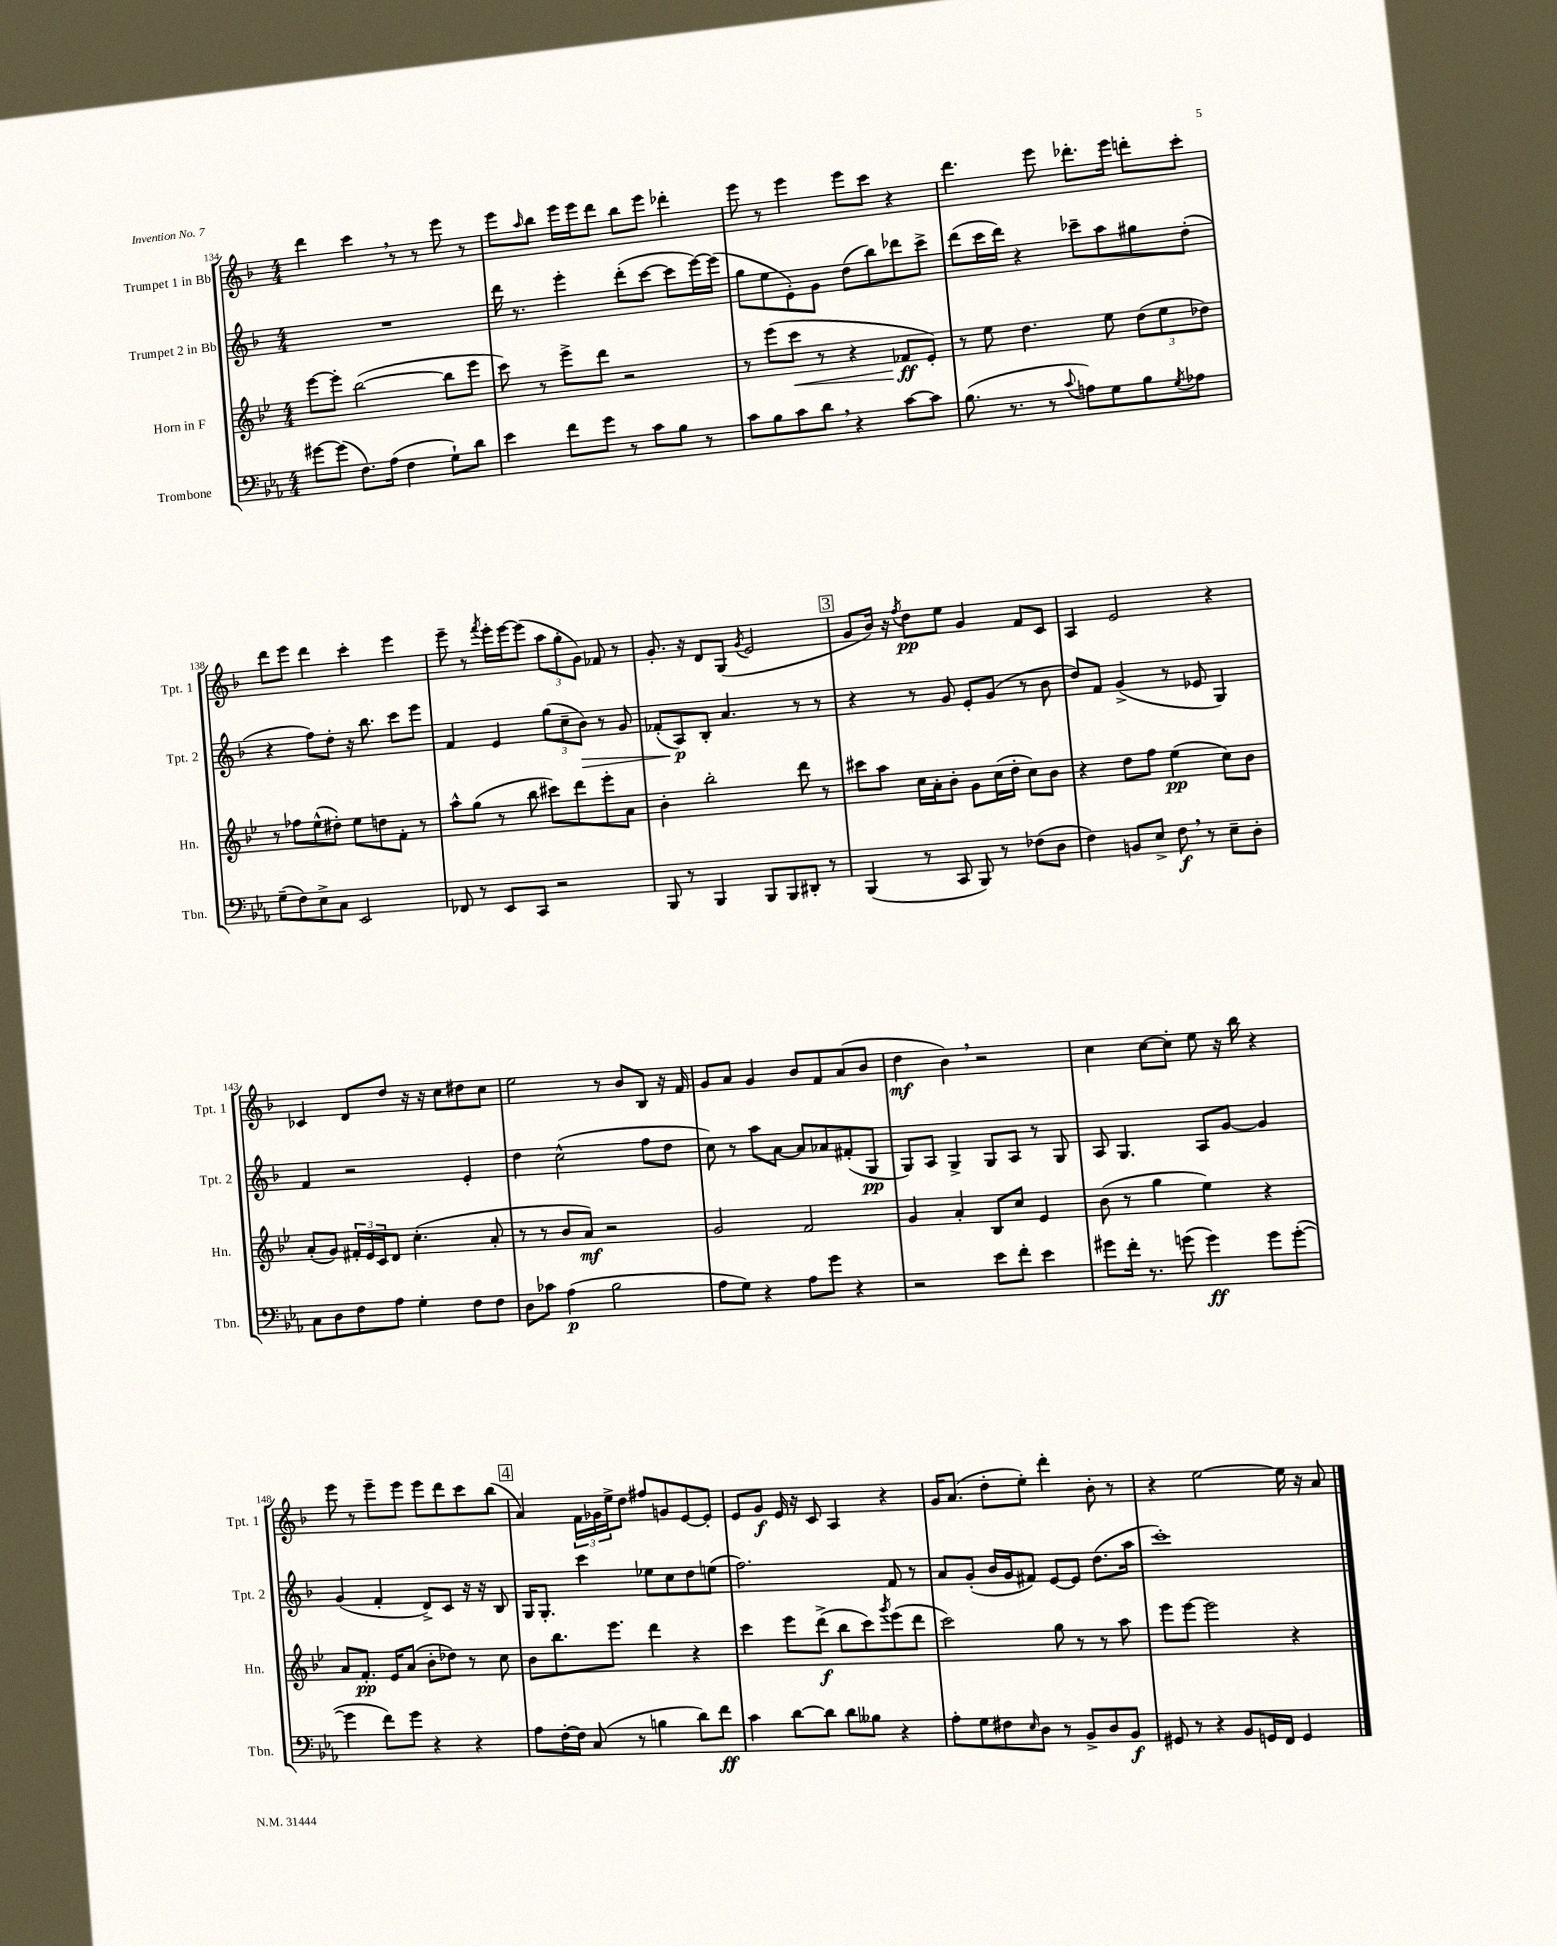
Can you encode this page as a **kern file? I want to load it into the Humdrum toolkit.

**kern	**dynam	**kern	**dynam	**kern	**dynam	**kern	**dynam
*part4	*part4	*part3	*part3	*part2	*part2	*part1	*part1
*staff4	*staff4	*staff3	*staff3	*staff2	*staff2	*staff1	*staff1
*I"Trombone	*	*I"Horn in F	*	*I"Trumpet 2 in Bb	*	*I"Trumpet 1 in Bb	*
*I'Tbn.	*	*I'Hn.	*	*I'Tpt. 2	*	*I'Tpt. 1	*
*clefF4	*	*clefG2	*	*clefG2	*	*clefG2	*
*k[b-e-a-]	*	*k[b-e-]	*	*k[b-]	*	*k[b-]	*
*M4/4	*	*M4/4	*	*M4/4	*	*M4/4	*
=134	=134	=134	=134	=134	=134	=134	=134
[8g#X\L	.	[8eee-\L	.	1r	.	4ddd\	.
(8g#\J]	.	8eee-'\J]	.	.	.	.	.
8.F\L)	.	([2bb-\	.	.	.	4ccc,\	.
(16A-\Jk	.	.	.	.	.	.	.
4F\	.	.	.	.	.	8r	.
.	.	.	.	.	.	8r	.
8G`\L)	.	8bb-\L]	.	.	.	8eee\	.
8d\J	.	8eee-\J	.	.	.	8r	.
=135	=135	=135	=135	=135	=135	=135	=135
4e-\	.	8ccc\)	.	16ddd\	.	8eee\L	.
.	.	.	.	8.r	.	.	.
.	.	.	.	.	.	16qqaa/	.
.	.	8r	.	.	.	8bb-\J	.
8f\L	.	8eee-^\L	.	4eee'\	.	16eee\LL	.
.	.	.	.	.	.	16eee\J	.
8g\J	.	8ddd\J	.	.	.	8ddd\J	.
8r	.	2r	.	(8ddd'\L	.	8bb-\L	.
8c\L	.	.	.	[8ccc\J	.	8eee\J	.
8B-\J	.	.	.	8ccc\L]	.	4ddd-X'\	.
8r	.	.	.	[16eee\L)	.	.	.
.	.	.	.	(16eee\JJ]	.	.	.
=136	=136	=136	=136	=136	=136	=136	=136
8c\L	.	8r	.	8gg\L	.	8eee\	.
8B-\	.	(8eee-\L	.	8ee\	.	8r	.
!	!	!	!LO:HP:b	!	!	!	!
8c\	.	8ccc\J	<	8e'\)	.	4eee\	.
8d,\J	.	8r	.	8g\J	.	.	.
4r	.	4r	.	(8dd\L	.	8eee\L	.
.	.	.	.	8bb-\)	.	8ccc\J	.
[8c\L	.	8f-X/L	ff	8ddd-X\	.	4r	.
8c\J]	.	8e-'/J)	[	8ccc^\J	.	.	.
=137	=137	=137	=137	=137	=137	=137	=137
(8.B-\	.	8r	.	(8ddd\L	.	4.ddd\	.
.	.	8ee-\	.	16ccc\L	.	.	.
8.r	.	.	.	16ddd\JJ)	.	.	.
.	.	4.dd\	.	4r	.	.	.
8r	.	.	.	.	.	8eee\	.
8qqc/	.	.	.	.	.	.	.
8An\L)	.	.	.	8ccc-X~\L	.	8.ddd-X'\L	.
8G\	.	8ee-\	.	8aa\	.	.	.
.	.	.	.	.	.	16eee\Jk	.
8B-\	.	(12dd\L	.	8gg#X\	.	8dddn'\L	.
.	.	12ee-\	.	.	.	.	.
8qG/	.	.	.	.	.	.	.
8A-X\J	.	.	.	(8dd'\J	.	8ccc'\J	.
.	.	12dd-X\J)	.	.	.	.	.
!!LO:LB:g=z
=138	=138	=138	=138	=138	=138	=138	=138
(8G~\L	.	8r	.	4r	.	8ddd\L	.
8F\)	.	8ff-X\L	.	.	.	8eee\J	.
8E-^\	.	(8ee-^^\	.	8ff\L)	.	4ddd\	.
8C\J	.	8dd#X'\J)	.	8dd'\J	.	.	.
2EE-/	.	8ee-\L	.	16r	.	4ccc'\	.
.	.	.	.	8.bb-\	.	.	.
.	.	8ddn\	.	.	.	.	.
.	.	8f'\J	.	8ccc\L	.	4eee\	.
.	.	8r	.	8eee\J	.	.	.
=139	=139	=139	=139	=139	=139	=139	=139
8FF-X/	.	8aa^^\L	.	4f/	.	8eee~\	.
8r	.	(8gg\J	.	.	.	8r	.
.	.	.	.	.	.	8qfff/	.
8EE-/L	.	8r	.	4e/	.	16eee'\LL	.
.	.	.	.	.	.	[16eee\J	.
8CC/J	.	8bb-\	.	.	.	(8eee\J]	.
2r	.	8ccc#X\L)	.	(12gg\L	.	12aa\L	.
.	.	.	.	12cc~\	.	12gg'\	.
.	.	8ddd\	.	.	.	.	.
!	!	!	!	!	!LO:HP:b	!	!
.	.	.	.	12b-\J)	>	12g\J)	.
.	.	8eee-'\	.	8r	.	8f-X/	.
.	.	8a\J	.	8g/	.	8r	.
=140	=140	=140	=140	=140	=140	=140	=140
8BBB-/	.	4b-'\	.	(8f-X'/L	.	8.g'/	.
8r	.	.	.	8A/)	p	.	.
.	.	.	.	.	.	16r	.
4BBB-/	.	2bb-'\	.	8B-'/J	]	8d/L	.
.	.	.	.	4.a/	.	(8G/J	.
.	.	.	.	.	.	8qg/	.
8BBB-/L	.	.	.	.	.	2e/	.
8BBB-/	.	.	.	.	.	.	.
8DD#X'/J	.	8ddd\	.	8r	.	.	.
8r	.	8r	.	8r	.	.	.
!!LO:REH:place=s1:t=3
=141	=141	=141	=141	=141	=141	=141	=141
(4BBB-/	.	8ccc#X\L	.	4r	.	8g/L	.
.	.	8aa\J	.	.	.	16b-/Jk)	.
.	.	.	.	.	.	16r	.
.	.	.	.	.	.	8qff/	.
8r	.	16cc\LL	.	8r	.	8dd\L	pp
.	.	16a'\J	.	.	.	.	.
8CC/	.	8b-'\J	.	8g/	.	8ee\J	.
8BBB-/)	.	8g\L	.	8e'/L	.	4g/	.
8r	.	(16cc\L	.	(8g/J	.	.	.
.	.	16dd'\JJ	.	.	.	.	.
(8F-X\L	.	8cc\L)	.	8r	.	8f/L	.
8D\J	.	8b-\J	.	8b-\	.	8c/J	.
=142	=142	=142	=142	=142	=142	=142	=142
4F\)	.	4r	.	8dd/L)	.	4A/	.
.	.	.	.	8f/J	.	.	.
8BBn/L	.	8dd\L	.	(4g^/	.	2e/	.
8E-^/J	.	8ff\J	.	.	.	.	.
8F,\	f	(4ee-\	pp	8r	.	.	.
8r	.	.	.	8e-X/	.	.	.
8E-~\L	.	8cc\L)	.	4G/)	.	4r	.
8D'\J	.	8b-\J	.	.	.	.	.
!!LO:LB:g=z
=143	=143	=143	=143	=143	=143	=143	=143
8C\L	.	(8a'/L	.	4f/	.	4c-X/	.
8D\	.	8g/J)	.	.	.	.	.
8F\	.	24f#X'/LL	.	2r	.	8d/L	.
.	.	24e-/	.	.	.	.	.
.	.	24c/J	.	.	.	.	.
8A-\J	.	8d/J	.	.	.	8dd/J	.
4G'\	.	(4.cc'\	.	.	.	16r	.
.	.	.	.	.	.	16r	.
.	.	.	.	.	.	8cc\L	.
8F\L	.	.	.	4e'/	.	8dd#X\	.
8F\J	.	8a'/	.	.	.	8cc\J	.
=144	=144	=144	=144	=144	=144	=144	=144
8D\L	.	8r	.	4dd\	.	2ee\	.
8c-X\J	.	8r	.	.	.	.	.
(4A-\	p	8b-/L	.	(2cc^^\	.	.	.
.	.	8a/J)	mf	.	.	.	.
2B-\	.	2r	.	.	.	8r	.
.	.	.	.	.	.	8b-/L	.
.	.	.	.	8ff\L	.	8B-/J	.
.	.	.	.	8dd\J	.	16r	.
.	.	.	.	.	.	16f/	.
=145	=145	=145	=145	=145	=145	=145	=145
8A-\L	.	2g/	.	8cc\)	.	8g/L	.
8G\J)	.	.	.	8r	.	8a/J	.
4r	.	.	.	8aa\L	.	4g/	.
.	.	.	.	[8a\J	.	.	.
8A-\L	.	2f/	.	8a/L]	.	8b-/L	.
8g\J	.	.	.	8a-X/	.	8f/	.
4r	.	.	.	(8f#X'/	.	(8a/	.
.	.	.	.	8G/J	pp	8b-/J	.
=146	=146	=146	=146	=146	=146	=146	=146
2r	.	4g/	.	8G/L)	.	4dd\	mf
.	.	.	.	8A/J	.	.	.
.	.	4a'/	.	4G^/	.	4b-,\)	.
8e-\L	.	8B-/L	.	8G/L	.	2r	.
8f'\J	.	8cc/J	.	8A/J	.	.	.
4e-\	.	4e-/	.	8r	.	.	.
.	.	.	.	8G/	.	.	.
=147	=147	=147	=147	=147	=147	=147	=147
8g#X\L	.	(8b-\	.	8A/	.	4cc\	.
16f'\Jk	.	8r	.	4.G/	.	.	.
8.r	.	.	.	.	.	.	.
.	.	4gg\	.	.	.	[8cc\L	.
(8gn\	.	.	.	.	.	8cc'\J]	.
4g\)	ff	4ee-\)	.	8A/L	.	8ee\	.
.	.	.	.	[8g/J	.	16r	.
.	.	.	.	.	.	16bb-\	.
8g\L	.	4r	.	4g/]	.	4r	.
([8g'\J	.	.	.	.	.	.	.
!!LO:LB:g=z
=148	=148	=148	=148	=148	=148	=148	=148
4g\]	.	8a/L	.	(4g/	.	8eee\	.
.	.	8.f'/J	pp	.	.	8r	.
8f\L)	.	.	.	4f'/	.	8eee~\L	.
.	.	16e-/KL	.	.	.	.	.
8g\J	.	(8a/J	.	.	.	8eee\J	.
4r	.	8b-'\L	.	8d^/L)	.	8eee\L	.
.	.	8dd-X\J)	.	8c/J	.	8ddd\	.
4r	.	8r	.	16r	.	8ccc\	.
.	.	.	.	16r	.	.	.
.	.	8cc\	.	8B-/	.	(8bb-\J	.
!!LO:REH:place=s1:t=4
=149	=149	=149	=149	=149	=149	=149	=149
8A-\L	.	8b-\L	.	16G/KL	.	4a/)	.
.	.	.	.	8.G'/J	.	.	.
[16F'\L	.	8.bb-\	.	.	.	.	.
16F\JJ]	.	.	.	.	.	.	.
(8C/	.	.	.	4ccc\	.	24f\LL	.
.	.	.	.	.	.	24g-X\	.
.	.	8.eee-\J	.	.	.	.	.
.	.	.	.	.	.	24ee^\J	.
8r	.	.	.	.	.	8dd\J	.
4Bn\	.	4ddd\	.	8ee-X\L	.	8ff#X/L	.
.	.	.	.	8cc\	.	8gn/	.
8d\L)	.	4r	.	8dd\	.	[8e/	.
8f\J	ff	.	.	(8een\J	.	8e'/J]	.
=150	=150	=150	=150	=150	=150	=150	=150
4c\	.	4ccc\	.	2.ff\)	.	8e/L	.
.	.	.	.	.	.	8g/J	f
[8d\L	.	8eee-\L	.	.	.	16e/	.
.	.	.	.	.	.	16r	.
8d\J]	.	(8ddd^\J	f	.	.	8c/	.
8d\L	.	8bb-\L	.	.	.	4A/	.
8B--X\J	.	8ccc\)	.	.	.	.	.
.	.	8qggg/	.	.	.	.	.
4r	.	(8eee-\	.	8f/	.	4r	.
.	.	8ddd\J	.	8r	.	.	.
=151	=151	=151	=151	=151	=151	=151	=151
8A-'\L	.	2ccc\)	.	8a/L	.	16g/KL	.
.	.	.	.	.	.	(8.a/J	.
8G\	.	.	.	(8g'/J	.	.	.
8F#X\	.	.	.	16b-/LL	.	8dd'\L	.
.	.	.	.	16g/J	.	.	.
16qqE-/	.	.	.	.	.	.	.
8D\J	.	.	.	8f#X/J)	.	8ee'\J)	.
8r	.	8gg\	.	[8e/L	.	4ddd'\	.
8BB-^/L	.	8r	.	8e/J]	.	.	.
8D/	.	8r	.	(8.dd\L	.	8b-'\	.
8BB-/J	f	8aa\	.	.	.	8r	.
.	.	.	.	16aa\Jk	.	.	.
=152	=152	=152	=152	=152	=152	=152	=152
8GG#X/	.	8eee-\L	.	1ccc')	.	4r	.
8r	.	[8eee-\J	.	.	.	.	.
4r	.	2eee-\]	.	.	.	[2ee\	.
8BB-/L	.	.	.	.	.	.	.
16GGn/L	.	.	.	.	.	.	.
16FF/JJ	.	.	.	.	.	.	.
4GG/	.	4r	.	.	.	16ee\]	.
.	.	.	.	.	.	16r	.
.	.	.	.	.	.	8a/	.
==	==	==	==	==	==	==	==
*-	*-	*-	*-	*-	*-	*-	*-
